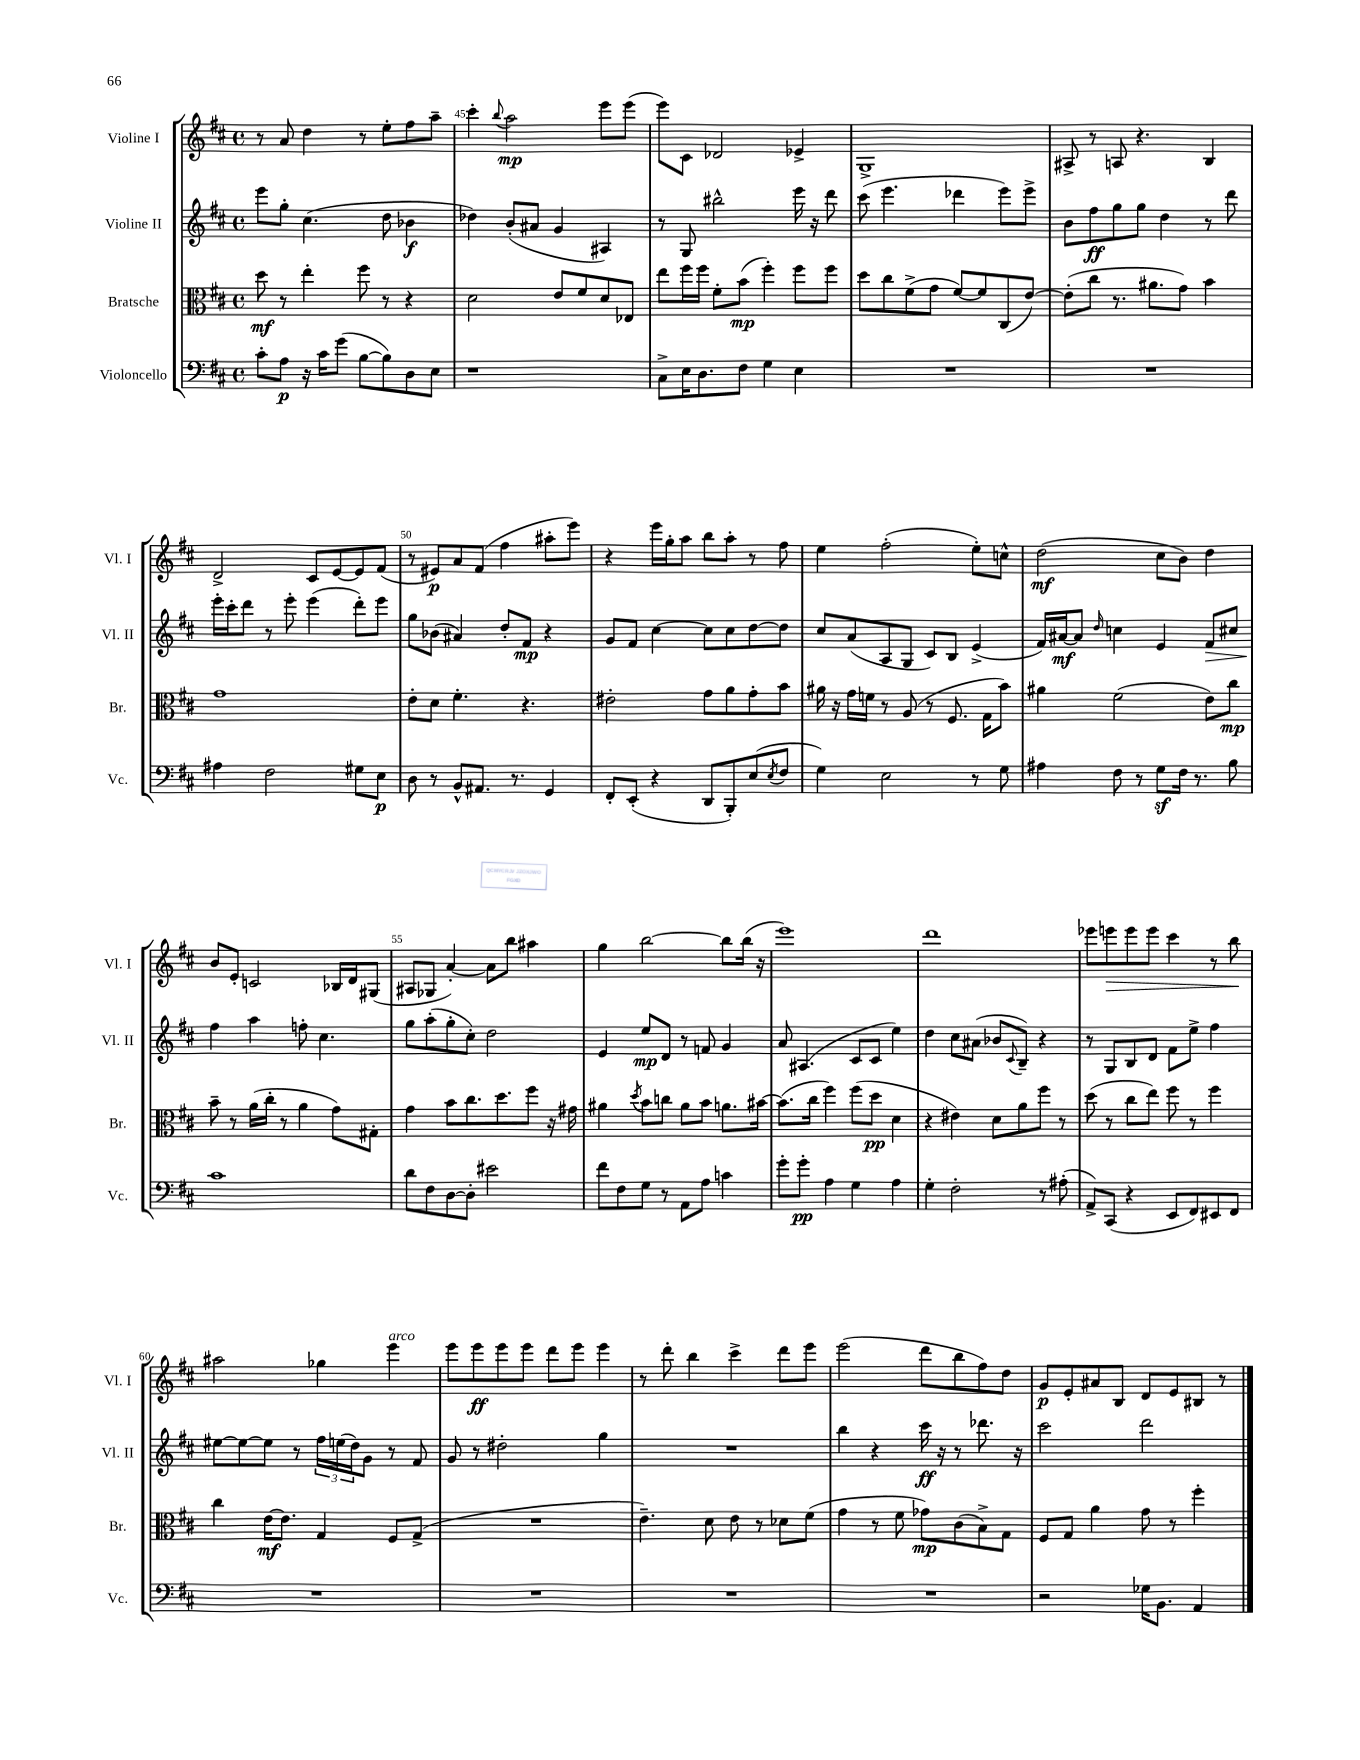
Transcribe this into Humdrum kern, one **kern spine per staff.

**kern	**kern	**kern	**kern
*staff4	*staff3	*staff2	*staff1
*clefF4	*clefC3	*clefG2	*clefG2
*k[f#c#]	*k[f#c#]	*k[f#c#]	*k[f#c#]
*M4/4	*M4/4	*M4/4	*M4/4
*met(c)	*met(c)	*met(c)	*met(c)
8c#'\L	8dd\	8eee\L	8r
8A\J	8r	8gg'\J	8a/
16r	4ee'\	(4.cc#\	4dd\
16c#\LK	.	.	.
(8g\J	.	.	.
[8B\L	8ff#\	.	8r
8B\])	8r	8dd\	8ee'\L
8D\	4r	4b-\	8ff#\
8E\J	.	.	8aa~\J
=	=	=	=
1r	2d\	4dd-\)	4ccc#'\
.	.	.	8qqbb/
.	.	(8b'/L	2aa\
.	.	8a#/J	.
.	8e/L	4g/	.
.	8f#/	.	.
.	8d/	4A#/)	8eee\L
.	8E-/J	.	(8eee\J
=	=	=	=
8C#^\L	8ee\L	8r	8eee\L)
16E\K	16ff#\L	8G/	8c#\J
8.D\	16ff#\JJ	.	.
.	8f#'\L	2bb#^^\	2d-/
8F#\J	(8b\J	.	.
4G\	4ff#'\)	.	.
4E\	8ff#\L	16eee\	4e-^/
.	.	16r	.
.	8ff#\J	8ddd\	.
=	=	=	=
1r	8dd\L	(8ccc#\	1G^
.	8cc#\	4.eee\	.
.	(8f#^\	.	.
.	8g\J	.	.
.	[8f#/L)	4ddd-\	.
.	8f#/]	.	.
.	(8C#/	8eee\L)	.
.	[8e/J)	8eee^\J	.
=	=	=	=
1r	(8e'\]L	8b\L	8A#^/
.	8cc#\J	8ff#\	8r
.	8.r	8gg\	8A/
.	.	8gg\J	4.r
.	8.a#\L	.	.
.	.	4dd\	.
.	8g\J)	.	.
.	4b\	8r	4B/
.	.	8ddd\	.
=	=	=	=
4A#\	1g	16eee'\LL	2d^/
.	.	16ccc#'\J	.
.	.	8ddd\J	.
2F#\	.	8r	.
.	.	8eee'\	.
.	.	(4eee\	8c#/L
.	.	.	[8e/
8G#\L	.	8ddd'\L)	8e/]
8E\J	.	8eee\J	(8f#/J
=	=	=	=
8D\	8e'\L	8gg\L	8r
8r	8d\J	(8b-\J	8e#/L)
8BB^^/L	4.f#'\	4a#/)	8a/
8.AA#/J	.	.	(8f#/J
.	.	8dd'/L	4ff#\
8.r	.	.	.
.	4.r	8f#/J	.
4GG/	.	4r	8aa#'\L
.	.	.	8eee\J)
=	=	=	=
8FF#'/L	2e#'\	8g/L	4r
(8EE'/J	.	8f#/J	.
4r	.	[4cc#\	16eee\LL
.	.	.	16gg'\J
.	.	.	8aa\J
8DD/L	8g\L	8cc#\]L	8bb\L
8BBB'/)	8a\	8cc#\	8aa'\J
(8E/	8g'\	[8dd\	8r
8qE/	.	.	.
8F#/J	8b\J	8dd\]J	8ff#\
=	=	=	=
4G\)	16a#\	8cc#/L	4ee\
.	16r	.	.
.	16g\LL	(8a/	.
.	16f\JJ	.	.
2E\	8r	8A/	(2ff#'\
.	(8A/	8G/J	.
.	8r	8c#/L)	.
.	8.F#/	8B/J	.
8r	.	(4e^/	8ee'\L)
.	16G\LK	.	.
8G\	8b\J)	.	8cc^^\J
=	=	=	=
4A#\	4a#\	16f#/LL)	(2dd\
.	.	[16a#/J	.
.	.	8a#/]J	.
.	.	16qqdd/	.
8F#\	(2f#\	4cc\	.
8r	.	.	.
8G\L	.	4e/	8cc#\L
16F#\Jk	.	.	8b\J)
8.r	.	.	.
.	8e\L)	8f#/L	4dd\
8B\	8cc#\J	8cc#/J	.
=	=	=	=
1c#	8b~\	4ff#\	8b/L
.	8r	.	8e'/J
.	(16a\LL	4aa\	2c/
.	16cc#'\JJ	.	.
.	8r	.	.
.	4a\	8ff'\	.
.	.	4.cc#\	.
.	8g\L)	.	16B-/LL
.	.	.	16d/J
.	8G#'\J	.	(8G#/J
=	=	=	=
8d\L	4g\	8gg\L	8A#/L
8F#\	.	(8aa'\	8G-/J
[8D\	8b\L	8gg'\	[4a'/)
8D'\]J	8.cc#\	8cc#'\J)	.
2e#\	.	2dd\	8a\]L
.	8.dd\	.	.
.	.	.	8bb\J
.	8ff#\J	.	4aa#\
.	16r	.	.
.	16g#\	.	.
=	=	=	=
8f#\L	4a#\	4e/	4gg\
8F#\	.	.	.
.	8qdd/	.	.
8G\J	8b\L	8ee/L	[2bb\
8r	8cc\J	8d/J	.
8AA\L	8a#\L	8r	.
8A\J	8b\J	8f/	.
4c\	8.a\L	4g/	8bb\]L
.	.	.	(16bb\Jk
.	[16b#\Jk	.	16r
=	=	=	=
8g'\L	(8.b#\]L	8a/	1eee)
8g'\J	.	(4.A#/	.
.	16cc#\Jk	.	.
4A\	4ff#\)	.	.
4G\	(8ff#\L	8c#/L	.
.	8dd\J	8c#/J	.
4A\	4d\	4ee\)	.
=	=	=	=
4G'\	4r	4dd\	1ddd
2F#'\	4e#\)	8cc#\L	.
.	.	(8a#\J	.
.	8d\L	8b-/L	.
.	.	8qqc#/	.
.	8a\	8B~/J)	.
8r	8ff#\J	4r	.
(8A#'\	8r	.	.
=	=	=	=
8AA^/L)	(8dd\	8r	8eee-\L
(8CC#/J	8r	8G/L	8eee\
4r	8cc#\L	8B/	8eee\
.	8ee\J)	8d/J	8eee\J
8EE/L	8ff#\	8f#\L	4ccc#\
8FF#/)	8r	8ee^\J	.
8EE#/	4ff#\	4ff#\	8r
8FF#/J	.	.	8bb\
=	=	=	=
1r	4cc#\	[8ee#\L	2aa#\
.	.	8ee#\_	.
.	[16e\LK	8ee#\]J	.
.	8.e\]J	.	.
.	.	8r	.
.	4G/	24ff#\LL	4gg-\
.	.	(24ee\	.
.	.	24dd\J)	.
.	.	8g\J	.
.	8F#/L	8r	4eee\
.	(8G^/J	8f#/	.
=	=	=	=
1r	1r	8g/	8eee\L
.	.	8r	8eee\
.	.	2dd#'\	8eee\
.	.	.	8eee\J
.	.	.	8ddd\L
.	.	.	8eee\J
.	.	4gg\	4eee\
=	=	=	=
1r	4.e~\)	1r	8r
.	.	.	8ddd'\
.	.	.	4bb\
.	8d\	.	.
.	8e\	.	4ccc#^\
.	8r	.	.
.	8d-\L	.	8ddd\L
.	(8f#\J	.	8eee\J
=	=	=	=
1r	4g\	4bb\	(2eee\
.	8r	4r	.
.	8f#\	.	.
.	8g-\L)	16ccc#\	8ddd\L
.	.	16r	.
.	(8c#\	8r	8bb\
.	8B^\)	8.ddd-\	8ff#\)
.	8G\J	.	8dd\J
.	.	16r	.
=	=	=	=
2r	8F#/L	2ccc#\	8g/L
.	8G/J	.	8e'/
.	4a\	.	8a#/
.	.	.	8B/J
16G-\LK	8g\	2ddd\	8d/L
8.BB\J	.	.	.
.	8r	.	8e/
4AA/	4ff#'\	.	8B#/J
.	.	.	8r
==	==	==	==
*-	*-	*-	*-
